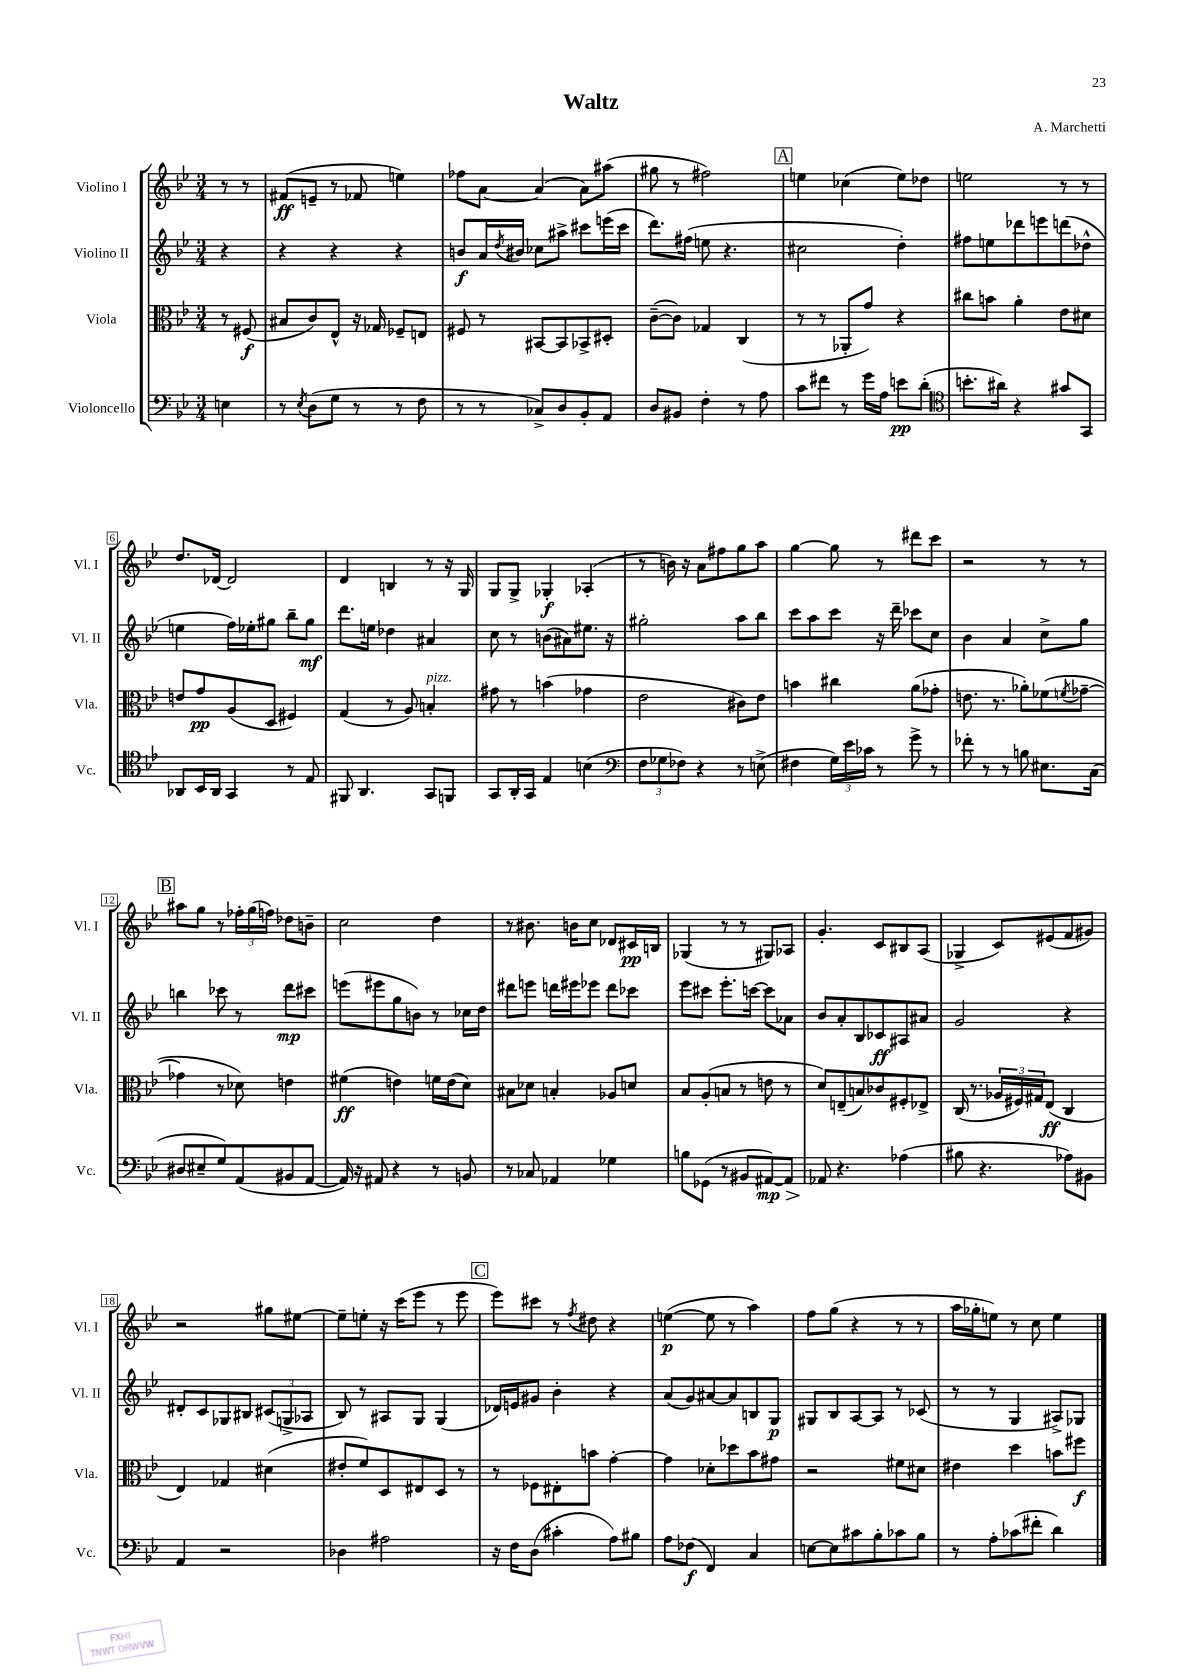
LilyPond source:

\header { title = "Waltz" composer = "A. Marchetti" }
<<
\new StaffGroup <<
\new Staff = "s0" \with { instrumentName = "Violino I" shortInstrumentName = "Vl. I" } {
    \clef treble \key bes \major \numericTimeSignature \time 3/4 \partial 4
    r8 r8 |
    fis'8\ff( e'8-- r8 fes'8 e''4) |
    fes''8 a'8~ a'4( a'8) ais''8( |
    gis''8 r8 fis''2) |
    \mark \markup { \box "A" } e''4 ces''4( e''8) des''8 |
    e''2 r8 r8 |
    d''8. des'16~ des'2 |
    d'4 b4 r8 r16 g16 |
    g8 g8-> ges4-.\f aes4-.( |
    r8 b'16) r16 a'8 fis''8 g''8 a''8 |
    g''4~ g''8 r8 dis'''8 c'''8 |
    r2 r8 r8 |
    \mark \markup { \box "B" } ais''8 g''8 r8 \tuplet 3/2 { fes''16-. g''16( f''16) } des''8 b'8-- |
    c''2 d''4 |
    r8 bis'8. b'16 c''8 des'8 cis'16\pp b16 |
    ges4( r8 r8 gis8) aes8 |
    g'4.-. c'8 bis8 a8( |
    ges4-> c'8) eis'8( f'8 gis'8) |
    r2 gis''8 eis''8~ |
    eis''8-- e''8-. r16 c'''16( ees'''8 r8 ees'''8 |
    \mark \markup { \box "C" } ees'''8) cis'''8 r8 \acciaccatura { f''8 } dis''8 r4 |
    e''4~\p( e''8 r8 a''4) |
    f''8 g''8( r4 r8 r8 |
    a''16 ges''16-. e''8) r8 c''8 e''4 \bar "|." |
}
\new Staff = "s1" \with { instrumentName = "Violino II" shortInstrumentName = "Vl. II" } {
    \clef treble \key bes \major \numericTimeSignature \time 3/4 \partial 4
    r4 |
    r4 r4 r4 |
    b'8\f a'16 \acciaccatura { d''8 } bis'16 ces''8 ais''8-> cis'''8 e'''16( cis'''16 |
    d'''8.) fis''16( e''8 r4. |
    \mark \markup { \box "A" } cis''2 d''4-.) |
    fis''8 e''8 des'''8 e'''8 d'''8( des''8-^ |
    e''4 f''16) ees''16-. gis''8 bes''8-- gis''8\mf |
    d'''8. e''16 des''4 ais'4 |
    c''8 r8 b'8( ais'8) eis''8. r16 |
    gis''2-. a''8 bes''8 |
    c'''8 a''8 c'''8 r16 d'''16-- ces'''8 c''8 |
    bes'4 a'4 c''8-> g''8 |
    \mark \markup { \box "B" } b''4 ces'''8 r8 d'''8\mp cis'''8 |
    e'''8( eis'''8 g''8 b'8) r8 ces''16 d''16 |
    dis'''8 e'''8 d'''16 eis'''16 ees'''8 d'''8 ces'''8 |
    ees'''8 cis'''8 ees'''8.-. c'''16~ c'''8 aes'8 |
    bes'8 a'8-. bes8 ces'8\ff ais8 ais'8 |
    g'2 r4 |
    dis'8-. c'8 ges8 bis8 \tuplet 3/2 { cis'8( g8-> aes8 } |
    bes8) r8 ais8 g8 g4( |
    \mark \markup { \box "C" } des'16) e'16 gis'8 bes'4-. r4 |
    a'8( g'8) ais'8~ ais'8 b8 g8\p |
    gis8 bes8 a8~ a8 r8 ces'8( |
    r8 r8 g4 ais8->) ges8 \bar "|." |
}
\new Staff = "s2" \with { instrumentName = "Viola" shortInstrumentName = "Vla." } {
    \clef alto \key bes \major \numericTimeSignature \time 3/4 \partial 4
    r8 fis8\f( |
    bis8 c'8) ees8-^ r16 ges16 fes8-- e8 |
    fis8 r8 bis,8~ bis,8 bes,8-> dis8-. |
    c'8~--( c'8) ges4 c4( |
    \mark \markup { \box "A" } r8 r8 aes,8-. g'8) r4 |
    cis''8 b'8 a'4-. ees'8 dis'8 |
    e'8 g'8\pp a8( d8 fis4) |
    g4( r8 a8) b4-.^\markup { \italic "pizz." } |
    gis'8 r8 b'4( ges'4 |
    ees'2 cis'8) ees'8 |
    b'4 cis''4 a'8( ges'8-. |
    e'8. r8. aes'8-.) fes'8( \acciaccatura { f'8 } ges'8~-- |
    \mark \markup { \box "B" } ges'4 r8 des'8) e'4 |
    fis'4\ff( e'4) f'16 e'16( d'8) |
    bis8 des'8 b4-. aes8 d'8 |
    bes8 a8-.( b8 r8 e'8 r8 |
    d'8) e8--( b8) ces'8 fis8-. ees8-> |
    c16( r8. \tuplet 3/2 { aes16 fis16) gis16 } ees8\ff( c4 |
    ees4) ges4 dis'4( |
    eis'8-. f'8) d8 eis8 d8 r8 |
    \mark \markup { \box "C" } r8 fes8 eis8-. b'8 g'4~-. |
    g'4 des'8-. des''8 bes'8 gis'8 |
    r2 fis'8 dis'8 |
    eis'4 d''4 b'8 fis''8\f \bar "|." |
}
\new Staff = "s3" \with { instrumentName = "Violoncello" shortInstrumentName = "Vc." } {
    \clef bass \key bes \major \numericTimeSignature \time 3/4 \partial 4
    e4 |
    r8 \acciaccatura { ees8 } d8( g8 r8 r8 f8 |
    r8 r8 ces8->) d8 bes,8-. a,8 |
    d8 bis,8 f4-. r8 a8 |
    \mark \markup { \box "A" } c'8 fis'8 r8 g'16 a16 e'8\pp d'8-.( |
    \clef tenor b'8.-. ais'16) r4 gis'8 g,8 |
    aes,8 bes,16 aes,16 g,4 r8 ees8 |
    fis,8 a,4. g,8 f,8 |
    g,8 a,16-. g,16 ees4 b4( |
    \clef bass \tuplet 3/2 { f8 ges8 fes8) } r4 r8 e8->( |
    fis4 \tuplet 3/2 { g16) ees'16 ces'16 } r8 g'8-> r8 |
    fes'8-. r8 r8 b8 eis8. c16( |
    \mark \markup { \box "B" } dis8 eis8-- g8) a,8( bis,8 a,8~ |
    a,16) r16 ais,8 r4 r8 b,8 |
    r8 ces8 aes,4 ges4 |
    b8 ges,8( r8 bis,8 ais,8~\mp\>) ais,8 |
    aes,8\! r4. aes4( |
    bis8 r4. aes8) bis,8 |
    a,4 r2 |
    des4 ais2 |
    \mark \markup { \box "C" } r16 f16 d8( cis'4-. a8) bis8 |
    a8 fes8\f( f,4) c4 |
    e8~ e8 cis'8 bes8-. ces'8 bes8 |
    r8 a8-. ces'8( fis'8-. d'4) \bar "|." |
}
>>
>>
\layout { \context { \Score \override BarNumber.stencil = #(make-stencil-boxer 0.1 0.3 ly:text-interface::print) } }
